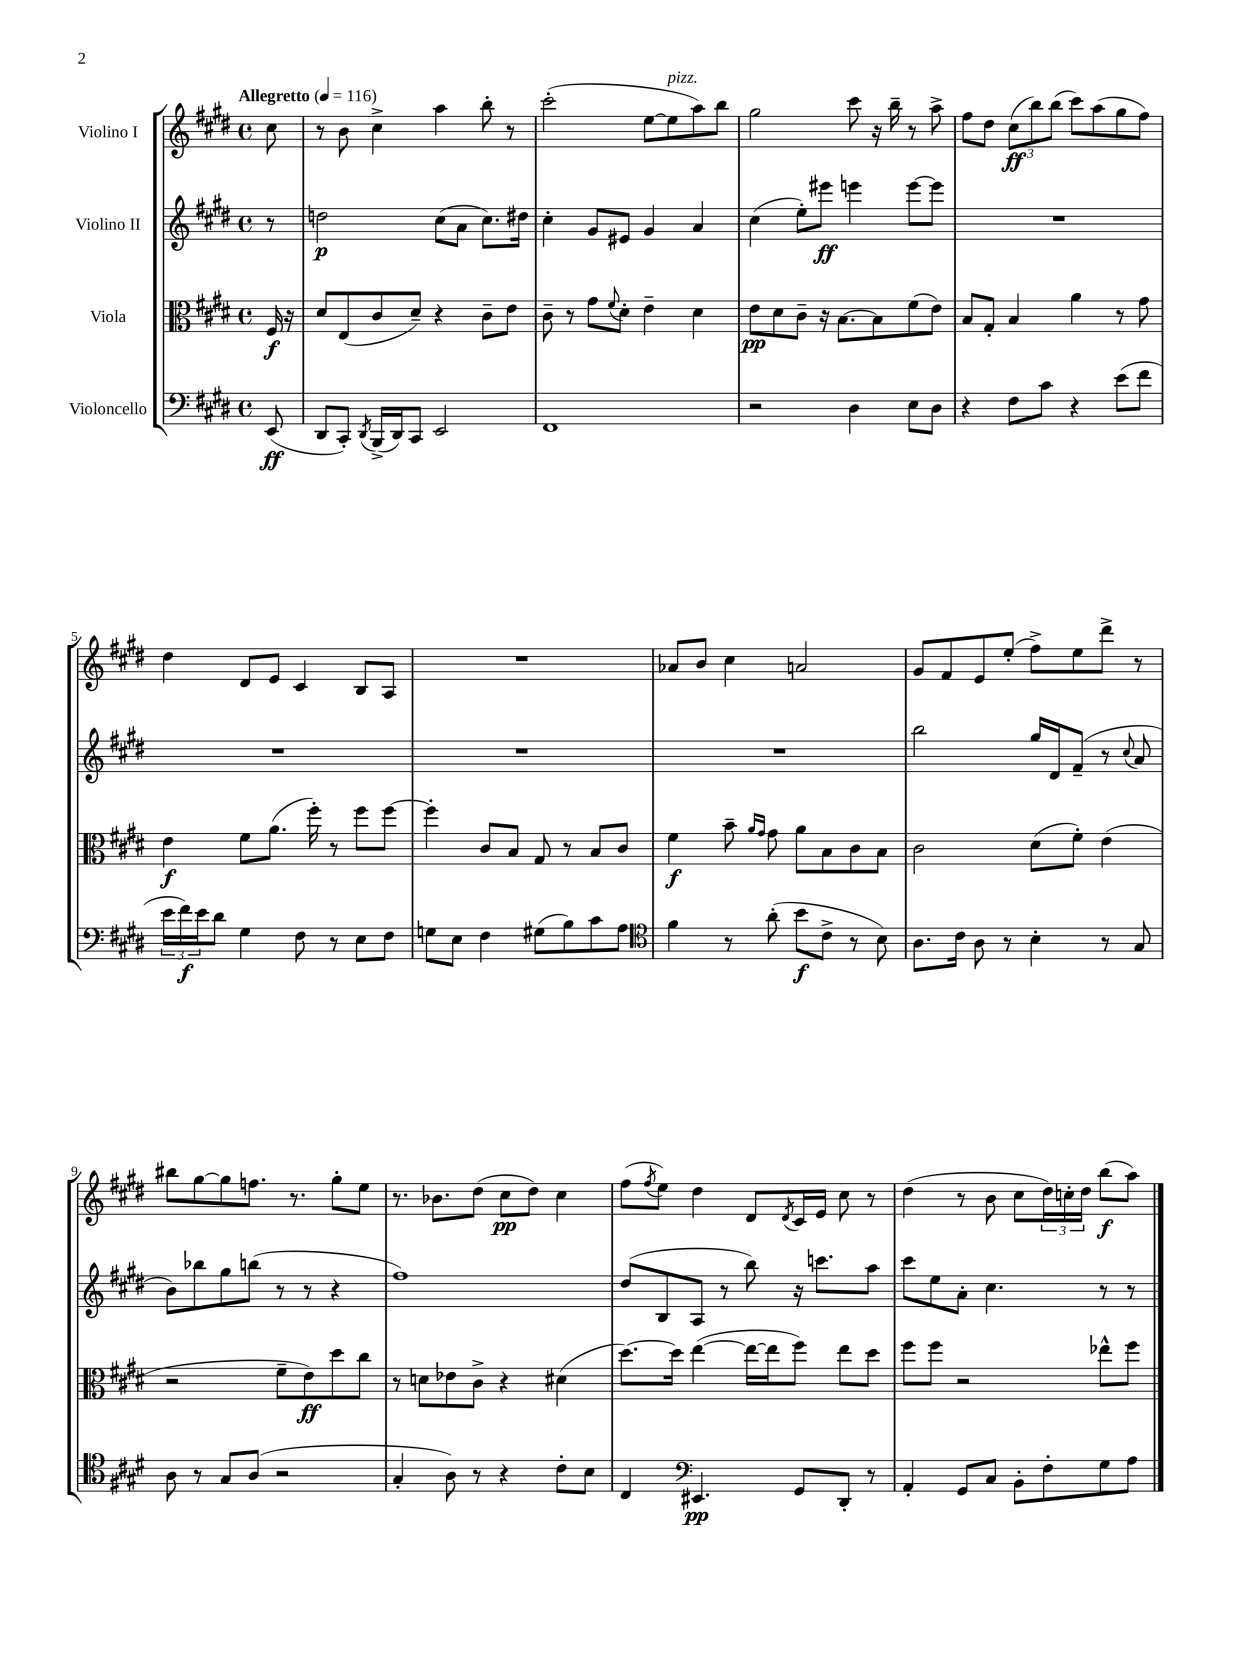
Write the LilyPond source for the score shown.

<<
\new StaffGroup <<
\new Staff = "s0" \with { instrumentName = "Violino I" } {
    \clef treble \key e \major \defaultTimeSignature \time 4/4 \partial 8 \tempo "Allegretto" 4 = 116
    cis''8 |
    r8 b'8 cis''4-> a''4 b''8-. r8 |
    cis'''2-.( e''8~ e''8^\markup { \italic "pizz." } a''8) b''8 |
    gis''2 cis'''8 r16 b''16-- r8 a''8-> |
    fis''8 dis''8 \tuplet 3/2 { cis''8\ff( b''8) b''8( } cis'''8) a''8( gis''8 fis''8) |
    dis''4 dis'8 e'8 cis'4 b8 a8 |
    R1 |
    aes'8 b'8 cis''4 a'2 |
    gis'8 fis'8 e'8 e''8-.( fis''8->) e''8 dis'''8-> r8 |
    bis''8 gis''8~ gis''8 f''8. r8. gis''8-. e''8 |
    r8. bes'8. dis''8( cis''8\pp dis''8) cis''4 |
    fis''8( \acciaccatura { fis''8 } e''8) dis''4 dis'8 \acciaccatura { dis'8 } cis'16 e'16 cis''8 r8 |
    dis''4( r8 b'8 cis''8 \tuplet 3/2 { dis''16) c''16-. dis''16 } b''8\f( a''8) \bar "|." |
}
\new Staff = "s1" \with { instrumentName = "Violino II" } {
    \clef treble \key e \major \defaultTimeSignature \time 4/4 \partial 8
    r8 |
    d''2\p cis''8( a'8 cis''8.) dis''16 |
    cis''4-. gis'8 eis'8 gis'4 a'4 |
    cis''4( e''8-.) eis'''8\ff e'''4 e'''8~ e'''8 |
    R1 |
    R1 |
    R1 |
    R1 |
    b''2 gis''16 dis'16 fis'8--( r8 \appoggiatura { cis''8 } a'8 |
    b'8) bes''8 gis''8 b''8( r8 r8 r4 |
    fis''1) |
    dis''8( b8 a8 r8 b''8) r16 c'''8. a''8 |
    cis'''8 e''8 a'8-. cis''4. r8 r8 \bar "|." |
}
\new Staff = "s2" \with { instrumentName = "Viola" } {
    \clef alto \key e \major \defaultTimeSignature \time 4/4 \partial 8
    fis16\f r16 |
    dis'8 e8( cis'8 dis'8--) r4 cis'8-- e'8 |
    cis'8-- r8 gis'8 \appoggiatura { fis'8 } dis'8-. e'4-- dis'4 |
    e'8\pp dis'8 cis'8-- r16 b8.~ b8 fis'8( e'8) |
    b8 gis8-. b4 a'4 r8 gis'8 |
    e'4\f fis'8 a'8.( fis''16-.) r8 fis''8 fis''8~ |
    fis''4-. cis'8 b8 gis8 r8 b8 cis'8 |
    fis'4\f b'8-- \grace { a'16 gis'16 } gis'8 a'8 b8 cis'8 b8 |
    cis'2 dis'8( fis'8-.) e'4( |
    r2 fis'8-- e'8\ff) dis''8 cis''8 |
    r8 d'8 ees'8 cis'8-> r4 dis'4( |
    dis''8.~) dis''16 e''4~( e''16~ e''16 fis''8) e''8 dis''8 |
    fis''8 fis''8 r2 ees''8-^ fis''8 \bar "|." |
}
\new Staff = "s3" \with { instrumentName = "Violoncello" } {
    \clef bass \key e \major \defaultTimeSignature \time 4/4 \partial 8
    e,8\ff( |
    dis,8 cis,8-.) \acciaccatura { dis,8 } b,,16->( dis,16) cis,8 e,2 |
    fis,1 |
    r2 dis4 e8 dis8 |
    r4 fis8 cis'8 r4 e'8( fis'8 |
    \tuplet 3/2 { e'16 fis'16\f) e'16 } dis'8 gis4 fis8 r8 e8 fis8 |
    g8 e8 fis4 gis8( b8) cis'8 a8 |
    \clef tenor fis'4 r8 a'8-.( b'8\f cis'8-> r8 b8) |
    a8. cis'16 a8 r8 b4-. r8 gis8 |
    a8 r8 gis8 a8( r2 |
    gis4-. a8) r8 r4 cis'8-. b8 |
    cis4 \clef bass eis,4.\pp gis,8 dis,8-. r8 |
    a,4-. gis,8 cis8 b,8-. fis8-. gis8 a8 \bar "|." |
}
>>
>>
